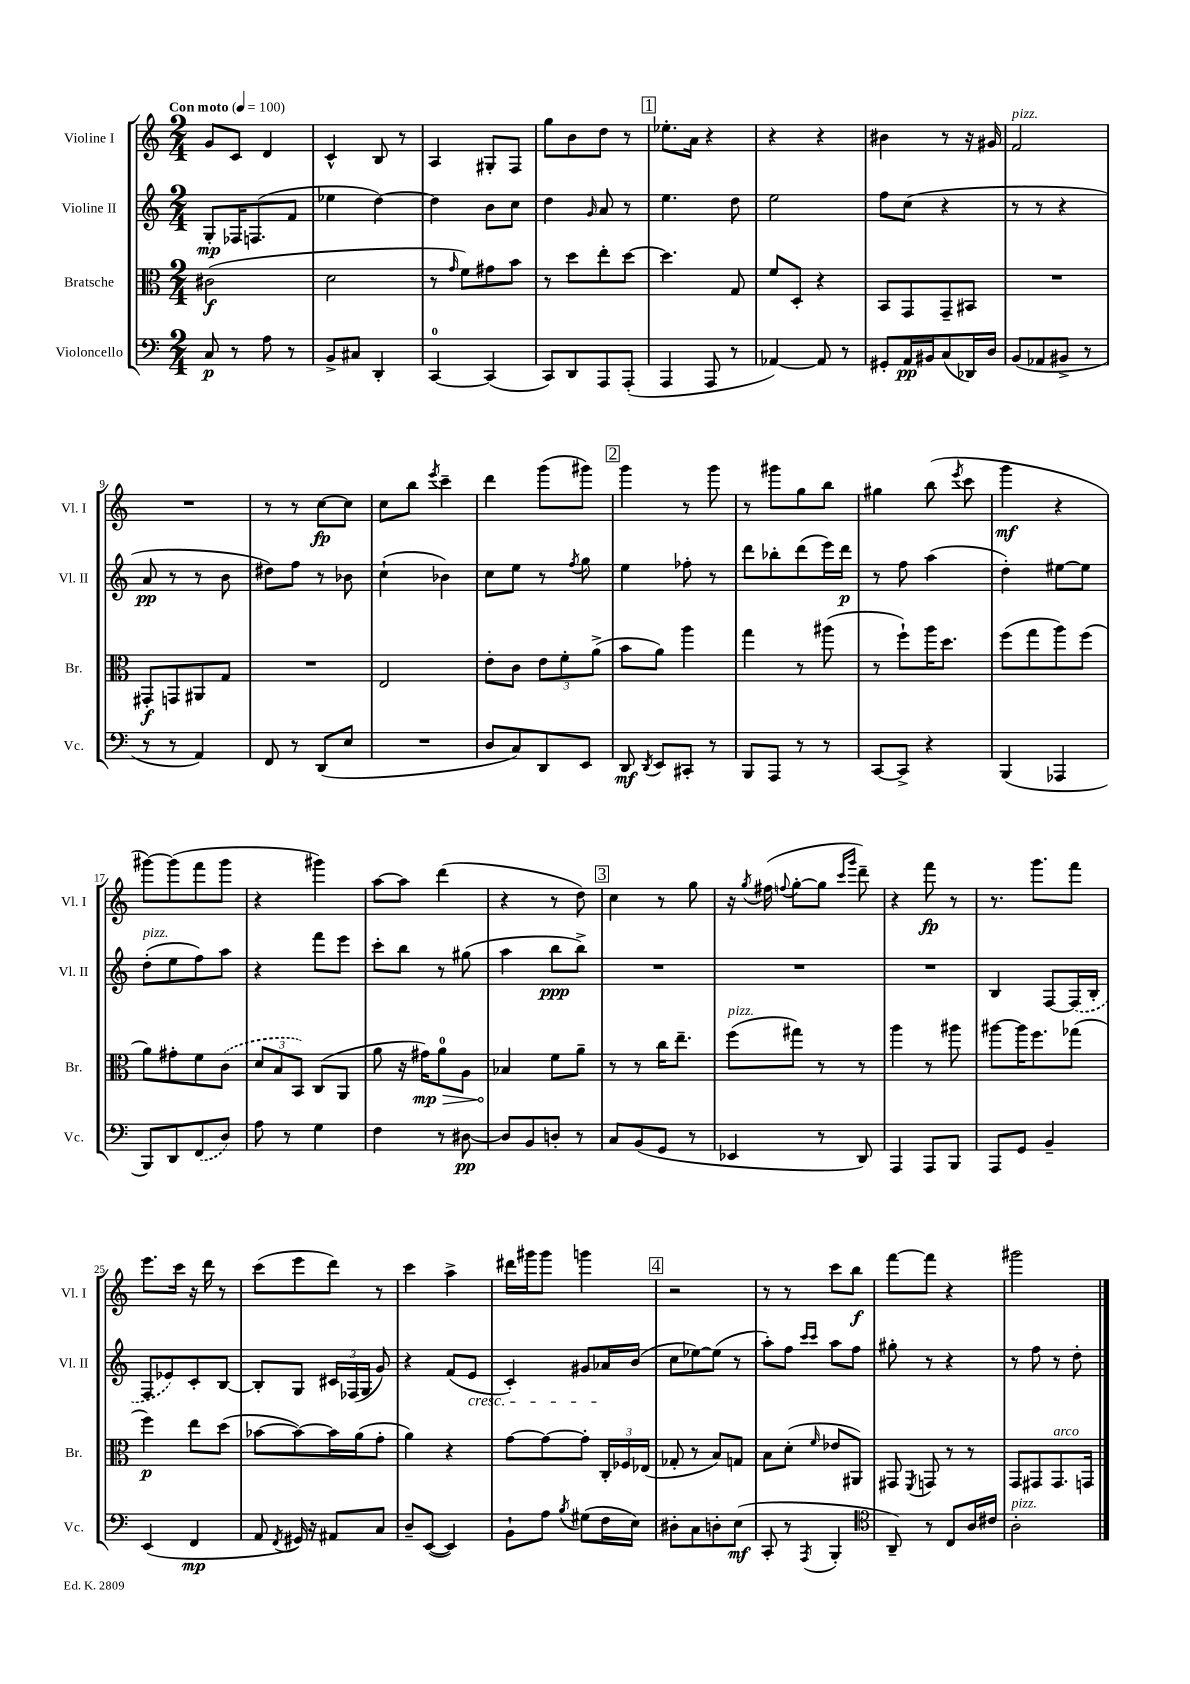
<<
\new StaffGroup <<
\new Staff = "s0" \with { instrumentName = "Violine I" shortInstrumentName = "Vl. I" } {
    \clef treble \key c \major \numericTimeSignature \time 2/4 \tempo "Con moto" 4 = 100
    \autoBeamOff g'8[ c'8] d'4 |
    c'4-^ b8 r8 |
    a4 gis8[-. f8] |
    g''8[ b'8 d''8] r8 |
    \mark \markup { \box "1" } ees''8.[-. a'16] r4 |
    r4 r4 |
    bis'4 r8 r16 gis'16 |
    f'2^\markup { \italic "pizz." } |
    R2 |
    r8 r8 c''8[~\fp c''8] |
    c''8[ b''8] \acciaccatura { e'''8 } c'''4-- |
    d'''4 g'''8[( gis'''8]) |
    \mark \markup { \box "2" } g'''4 r8 g'''8 |
    r8 gis'''8[ g''8 b''8] |
    gis''4 b''8( \acciaccatura { e'''8 } c'''8 |
    g'''4\mf r4 |
    gis'''8[~) gis'''8( f'''8 gis'''8] |
    r4 gis'''4) |
    a''8[~ a''8] d'''4( |
    r4 r8 d''8) |
    \mark \markup { \box "3" } c''4 r8 g''8 |
    r16 \acciaccatura { g''8 } fis''16( \appoggiatura { f''8 } g''8[~-. g''8] \grace { c'''16[ g'''16] } d'''8--) |
    r4 f'''8\fp r8 |
    r8. g'''8.[ f'''8] |
    e'''8.[ c'''16] r16 d'''16 r8 |
    c'''8[( e'''8 d'''8]) r8 |
    c'''4 a''4-> |
    dis'''16[ gis'''16 gis'''8] g'''4 |
    \mark \markup { \box "4" } r2 |
    r8 r8 c'''8[ b''8]\f |
    f'''8[~ f'''8] r4 |
    gis'''2 \bar "|." |
}
\new Staff = "s1" \with { instrumentName = "Violine II" shortInstrumentName = "Vl. II" } {
    \clef treble \key c \major \numericTimeSignature \time 2/4
    \autoBeamOff g8[-.\mp fes16 f8.( f'8] |
    ees''4 d''4~) |
    d''4 b'8[ c''8] |
    d''4 \grace { g'16 } a'8 r8 |
    \mark \markup { \box "1" } e''4. d''8 |
    e''2 |
    f''8[ c''8]( r4 |
    r8 r8 r4 |
    a'8\pp r8 r8 b'8 |
    dis''8[) f''8] r8 bes'8 |
    c''4-!( bes'4) |
    c''8[ e''8] r8 \acciaccatura { f''8 } g''8 |
    \mark \markup { \box "2" } e''4 fes''8-. r8 |
    d'''8[ bes''8-. d'''8( e'''16) d'''16]\p |
    r8 f''8 a''4( |
    d''4-.) eis''8[~ eis''8] |
    d''8[-.^\markup { \italic "pizz." }( e''8 f''8) a''8] |
    r4 f'''8[ e'''8] |
    c'''8[-. b''8] r8 gis''8( |
    a''4 b''8[\ppp b''8]->) |
    \mark \markup { \box "3" } R2 |
    R2 |
    R2 |
    b4 f8[~ \once \slurDashed f16( b16]-. |
    f8[ ees'8) c'8-. b8]~ |
    b8[-. g8] \tuplet 3/2 { cis'16[ fes16( g16] } g'8) |
    r4 f'8[( e'8]\cresc |
    c'4-.) gis'8[ aes'16\! b'16]( |
    \mark \markup { \box "4" } c''8[ ees''8~) ees''8]( r8 |
    a''8[-.) f''8] \grace { c'''16[ c'''16] } a''8[ f''8] |
    gis''8-. r8 r4 |
    r8 f''8 r8 d''8-. \bar "|." |
}
\new Staff = "s2" \with { instrumentName = "Bratsche" shortInstrumentName = "Br." } {
    \clef alto \key c \major \numericTimeSignature \time 2/4
    \autoBeamOff cis'2\f( |
    d'2 |
    r8 \grace { g'16 } f'8[) gis'8 b'8] |
    r8 d''8[ e''8-. d''8]~ |
    \mark \markup { \box "1" } d''4. g8 |
    f'8[ d8]-. r4 |
    b,8[ g,8 g,8-- bis,8] |
    R2 |
    gis,8[-.\f g,8 ais,8 g8] |
    R2 |
    e2 |
    e'8[-. c'8] \tuplet 3/2 { e'8[ f'8-. a'8]->( } |
    \mark \markup { \box "2" } b'8[ a'8]) a''4 |
    g''4 r8 ais''8( |
    r8 f''8[-!) a''16 d''8.] |
    f''8[( g''8 a''8) f''8]( |
    a'8[) gis'8-. f'8 \once \slurDashed c'8]( |
    \tuplet 3/2 { d'8[ b8 b,8]) } c8[( a,8] |
    a'8 r16 \once \override Hairpin.circled-tip = ##t gis'16[\mp\>) a'8-0 a8] |
    bes4\! f'8[ a'8]-- |
    \mark \markup { \box "3" } r8 r8 c''16[ e''8.]-- |
    f''8[^\markup { \italic "pizz." }( gis''8]) r8 r8 |
    a''4 r8 ais''8 |
    ais''8[~ ais''16 f''8. ges''8]( |
    f''4\p) e''8[ d''8]( |
    bes'8[~ bes'8~) bes'16 a'16( g'8]-. |
    a'4) r4 |
    g'8[~ g'8~ g'8]-. \tuplet 3/2 { c16[-. fes16 ees16]( } |
    \mark \markup { \box "4" } ges8-. r8 b8[) g8] |
    b8[ d'8]-.( \grace { f'16 } ees'8[ ais,8]) |
    gis,8 \acciaccatura { f,8 } g,8 r8 r8 |
    g,8[ gis,8 gis,8.^\markup { \italic "arco" } g,16] \bar "|." |
}
\new Staff = "s3" \with { instrumentName = "Violoncello" shortInstrumentName = "Vc." } {
    \clef bass \key c \major \numericTimeSignature \time 2/4
    \autoBeamOff c8\p r8 a8 r8 |
    b,8[-> cis8] d,4-. |
    c,4-0~ c,4( |
    c,8[) d,8 a,,8 a,,8]-.( |
    \mark \markup { \box "1" } a,,4 a,,8 r8 |
    aes,4~) aes,8 r8 |
    gis,8[-. a,16\pp bis,16 c8( des,16) d16] |
    b,8[( aes,8 bis,8]-> r8 |
    r8 r8 a,4) |
    f,8 r8 d,8[( e8] |
    R2 |
    d8[ c8) d,8 e,8] |
    \mark \markup { \box "2" } d,8\mf \acciaccatura { d,8 } e,8[ cis,8]-. r8 |
    b,,8[ a,,8] r8 r8 |
    c,8[~ c,8]-> r4 |
    b,,4( aes,,4 |
    b,,8[) d,8 \once \slurDashed f,8( d8]) |
    a8 r8 g4 |
    f4 r8 dis8~\pp |
    dis8[ b,8 d8]-. r8 |
    \mark \markup { \box "3" } c8[ b,8( g,8] r8 |
    ees,4 r8 d,8) |
    a,,4 a,,8[ b,,8] |
    a,,8[ g,8] b,4-- |
    e,4( f,4\mp |
    a,8 \acciaccatura { f,8 } gis,16) r16 ais,8[ c8] |
    d8[-- e,8]~( e,4) |
    b,8[-! a8] \acciaccatura { b8 } gis8[( f16 e16]) |
    \mark \markup { \box "4" } dis8[-. c8 d8-. e8]\mf( |
    c,8-. r8 \acciaccatura { a,,8 } b,,4-. |
    \clef tenor a,8--) r8 c8[ a16 cis'16] |
    a2-.^\markup { \italic "pizz." } \bar "|." |
}
>>
>>
